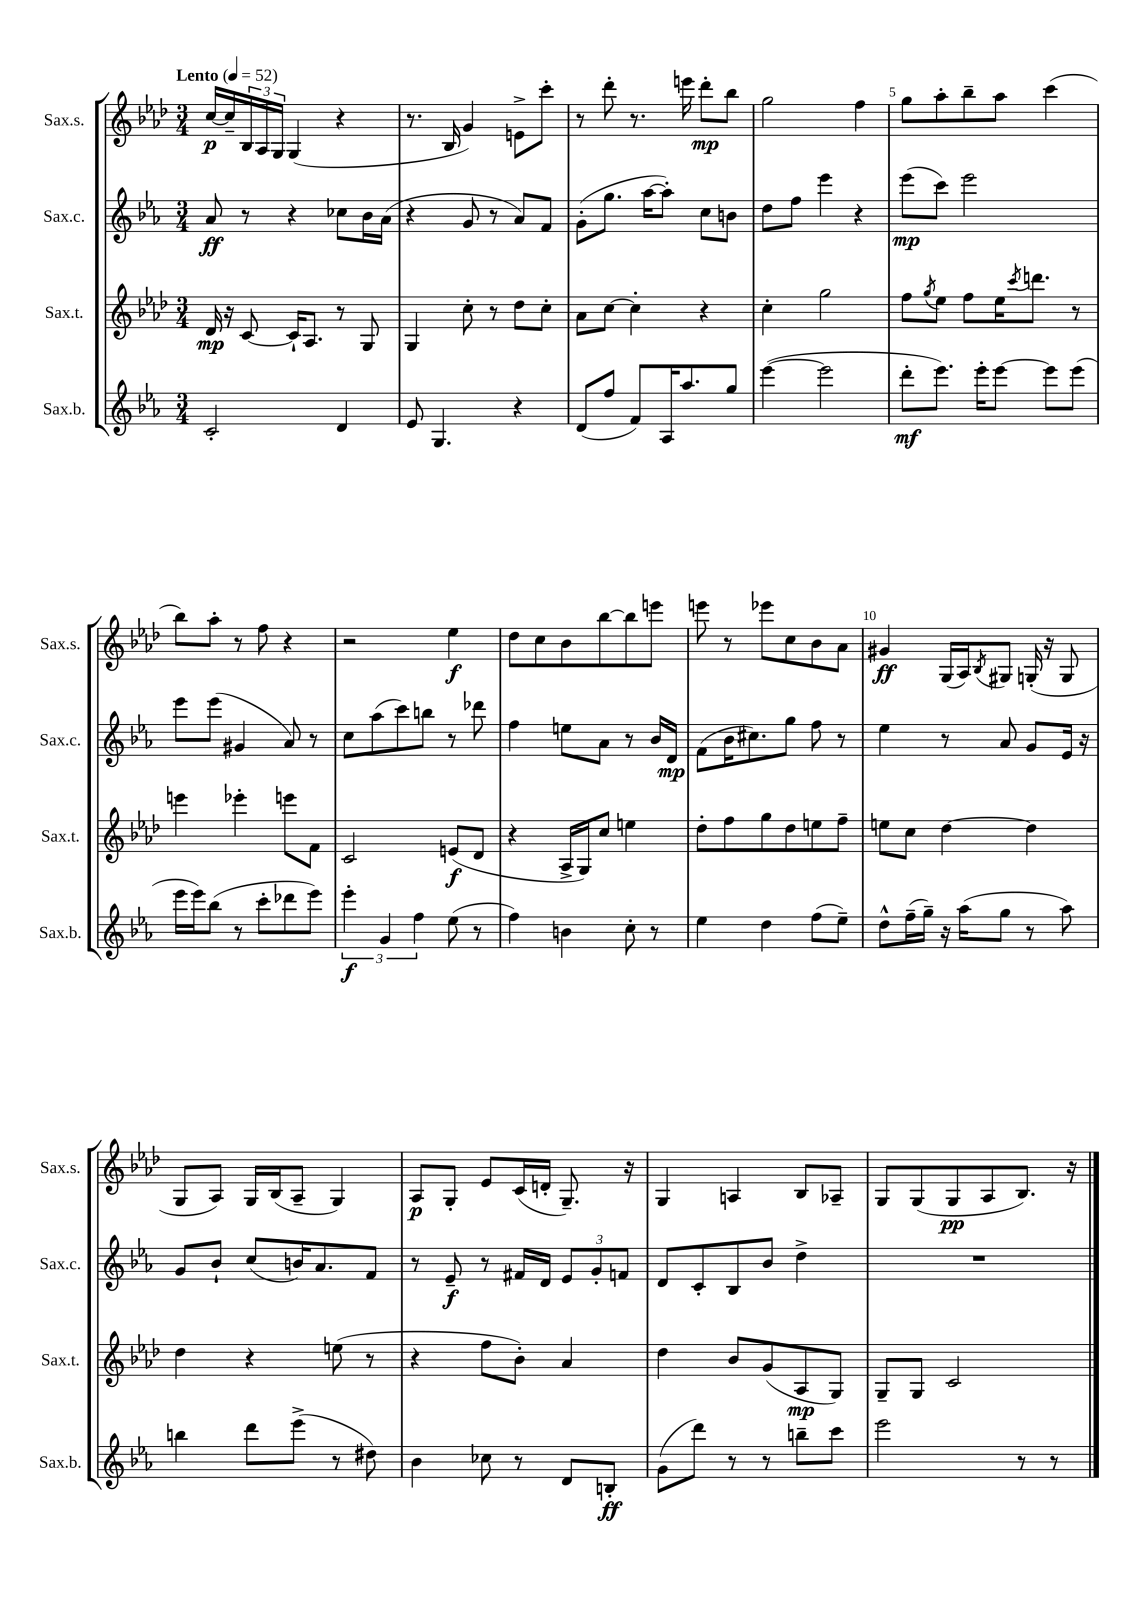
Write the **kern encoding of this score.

**kern	**dynam	**kern	**dynam	**kern	**dynam	**kern	**dynam
*part4	*part4	*part3	*part3	*part2	*part2	*part1	*part1
*staff4	*staff4	*staff3	*staff3	*staff2	*staff2	*staff1	*staff1
*I"Sax.b.	*	*I"Sax.t.	*	*I"Sax.c.	*	*I"Sax.s.	*
*I'Sax.b.	*	*I'Sax.t.	*	*I'Sax.c.	*	*I'Sax.s.	*
*clefG2	*	*clefG2	*	*clefG2	*	*clefG2	*
*k[b-e-a-]	*	*k[b-e-a-d-]	*	*k[b-e-a-]	*	*k[b-e-a-d-]	*
*M3/4	*	*M3/4	*	*M3/4	*	*M3/4	*
*MM52	*	*MM52	*	*MM52	*	*MM52	*
=1	=1	=1	=1	=1	=1	=1	=1
!	!	!	!	!	!	!LO:TX:a:B:t=Lento	!
2c'/	.	16d-/	mp	8a-/	ff	[16cc/LL	p
.	.	16r	.	.	.	16cc~/]	.
.	.	[8c/	.	8r	.	24B-/	.
.	.	.	.	.	.	24A-/	.
.	.	.	.	.	.	24G/JJ	.
.	.	16c`/KL]	.	4r	.	(4G/	.
.	.	8.A-/J	.	.	.	.	.
4d/	.	8r	.	8cc-X\L	.	4r	.
.	.	8G/	.	16b-\L	.	.	.
.	.	.	.	(16a-\JJ	.	.	.
=2	=2	=2	=2	=2	=2	=2	=2
8e-/	.	4G/	.	4r	.	8.r	.
4.G/	.	.	.	.	.	.	.
.	.	.	.	.	.	16B-/	.
.	.	8cc'\	.	8g/	.	4g/)	.
.	.	8r	.	8r	.	.	.
4r	.	8dd-\L	.	8a-/L)	.	8en^\L	.
.	.	8cc'\J	.	8f/J	.	8ccc'\J	.
=3	=3	=3	=3	=3	=3	=3	=3
(8d/L	.	8a-\L	.	(8g'\L	.	8r	.
8ff/J	.	[8cc\J	.	8.gg\J	.	8ddd-'\	.
8f/L)	.	4cc'\]	.	.	.	8.r	.
.	.	.	.	[16aa-\KL	.	.	.
16A-/K	.	.	.	8aa-'\J])	.	.	.
8.aa-/	.	.	.	.	.	16eeen\	.
.	.	4r	.	8cc\L	.	8ddd-'\L	mp
8gg/J	.	.	.	8bn\J	.	8bb-\J	.
=4	=4	=4	=4	=4	=4	=4	=4
([4eee-\	.	4cc'\	.	8dd\L	.	2gg\	.
.	.	.	.	8ff\J	.	.	.
2eee-\]	.	2gg\	.	4eee-\	.	.	.
.	.	.	.	4r	.	4ff\	.
=5	=5	=5	=5	=5	=5	=5	=5
8ddd'\L	mf	8ff\L	.	(8eee-\L	mp	8gg\L	.
.	.	8qgg/	.	.	.	.	.
8.eee-\J)	.	8ee-\J	.	8ccc\J)	.	8aa-'\	.
.	.	8ff\L	.	2eee-\	.	8bb-~\	.
16eee-'\KL	.	.	.	.	.	.	.
[8eee-\J	.	16ee-\K	.	.	.	8aa-\J	.
.	.	8qccc/	.	.	.	.	.
.	.	8.dddn\J	.	.	.	.	.
8eee-\L]	.	.	.	.	.	(4ccc\	.
(8eee-\J	.	8r	.	.	.	.	.
!!LO:LB:g=z
=6	=6	=6	=6	=6	=6	=6	=6
16eee-\LL	.	4eeen\	.	8eee-\L	.	8bb-\L)	.
16eee-\J)	.	.	.	.	.	.	.
(8bb-\J	.	.	.	(8eee-\J	.	8aa-'\J	.
8r	.	4eee-X'\	.	4g#X/	.	8r	.
8ccc'\L	.	.	.	.	.	8ff\	.
8ddd-X\	.	8eeen\L	.	8a-/)	.	4r	.
8eee-\J)	.	8f\J	.	8r	.	.	.
=7	=7	=7	=7	=7	=7	=7	=7
6eee-'\	f	2c/	.	8cc\L	.	2r	.
.	.	.	.	(8aa-\	.	.	.
6g/	.	.	.	.	.	.	.
.	.	.	.	8ccc\)	.	.	.
6ff\	.	.	.	.	.	.	.
.	.	.	.	8bbn\J	.	.	.
(8ee-\	.	(8en/L	f	8r	.	4ee-\	f
8r	.	8d-/J	.	8ddd-X\	.	.	.
=8	=8	=8	=8	=8	=8	=8	=8
4ff\)	.	4r	.	4ff\	.	8dd-\L	.
.	.	.	.	.	.	8cc\	.
4bn\	.	16A-^/LL	.	8een\L	.	8b-\	.
.	.	16G/J)	.	.	.	.	.
.	.	8cc/J	.	8a-\J	.	[8bb-\	.
8cc'\	.	4een\	.	8r	.	8bb-\]	.
8r	.	.	.	16b-/LL	.	8eeen\J	.
.	.	.	.	16d/JJ	mp	.	.
=9	=9	=9	=9	=9	=9	=9	=9
4ee-\	.	8dd-'\L	.	(8f\L	.	8eeen\	.
.	.	8ff\	.	16b-\K	.	8r	.
.	.	.	.	8.cc#X\)	.	.	.
4dd\	.	8gg\	.	.	.	8eee-X\L	.
.	.	8dd-\	.	8gg\J	.	8cc\	.
(8ff\L	.	8een\	.	8ff\	.	8b-\	.
8ee-~\J)	.	8ff~\J	.	8r	.	8a-\J	.
=10	=10	=10	=10	=10	=10	=10	=10
8dd^^\L	.	8een\L	.	4ee-\	.	4g#X/	ff
(16ff~\L	.	8cc\J	.	.	.	.	.
16gg~\JJ)	.	.	.	.	.	.	.
16r	.	[4dd-\	.	8r	.	(16G/LL	.
(16aa-\KL	.	.	.	.	.	16A-/J)	.
.	.	.	.	.	.	8qB-/	.
8gg\J	.	.	.	8a-/	.	8G#X/J	.
8r	.	4dd-\]	.	8g/L	.	(16Gn'/	.
.	.	.	.	.	.	16r	.
8aa-\)	.	.	.	16e-/Jk	.	8G/	.
.	.	.	.	16r	.	.	.
!!LO:LB:g=z
=11	=11	=11	=11	=11	=11	=11	=11
4bbn\	.	4dd-\	.	8g/L	.	8G/L	.
.	.	.	.	8b-`/J	.	8A-/J)	.
8ddd\L	.	4r	.	(8cc/L	.	16G/LL	.
.	.	.	.	.	.	(16B-/J	.
(8eee-^\J	.	.	.	16bn/K)	.	8A-~/J	.
.	.	.	.	8.a-/	.	.	.
8r	.	(8een\	.	.	.	4G/)	.
8dd#X\)	.	8r	.	8f/J	.	.	.
=12	=12	=12	=12	=12	=12	=12	=12
4b-\	.	4r	.	8r	.	8A-/L	p
.	.	.	.	8e-~/	f	8G'/J	.
8cc-X\	.	8ff\L	.	8r	.	8e-/L	.
8r	.	8b-'\J)	.	16f#X/LL	.	(16c/L	.
.	.	.	.	16d/JJ	.	16dn'/JJ	.
8d/L	.	4a-/	.	12e-/L	.	8.G~/)	.
.	.	.	.	12g'/	.	.	.
8Bn'/J	ff	.	.	.	.	.	.
.	.	.	.	12fn/J	.	.	.
.	.	.	.	.	.	16r	.
=13	=13	=13	=13	=13	=13	=13	=13
(8g\L	.	4dd-\	.	8d/L	.	4G/	.
8ddd\J)	.	.	.	8c'/	.	.	.
8r	.	8b-/L	.	8B-/	.	4An/	.
8r	.	(8g/	.	8b-/J	.	.	.
8bbn~\L	.	8A-/	mp	4dd^\	.	8B-/L	.
8ccc\J	.	8G/J)	.	.	.	8A-X~/J	.
=14	=14	=14	=14	=14	=14	=14	=14
2eee-\	.	8G~/L	.	2.r	.	8G/L	.
.	.	8G/J	.	.	.	(8G/	.
.	.	2c/	.	.	.	8G/	pp
.	.	.	.	.	.	8A-/	.
8r	.	.	.	.	.	8.B-/J)	.
8r	.	.	.	.	.	.	.
.	.	.	.	.	.	16r	.
==	==	==	==	==	==	==	==
*-	*-	*-	*-	*-	*-	*-	*-
